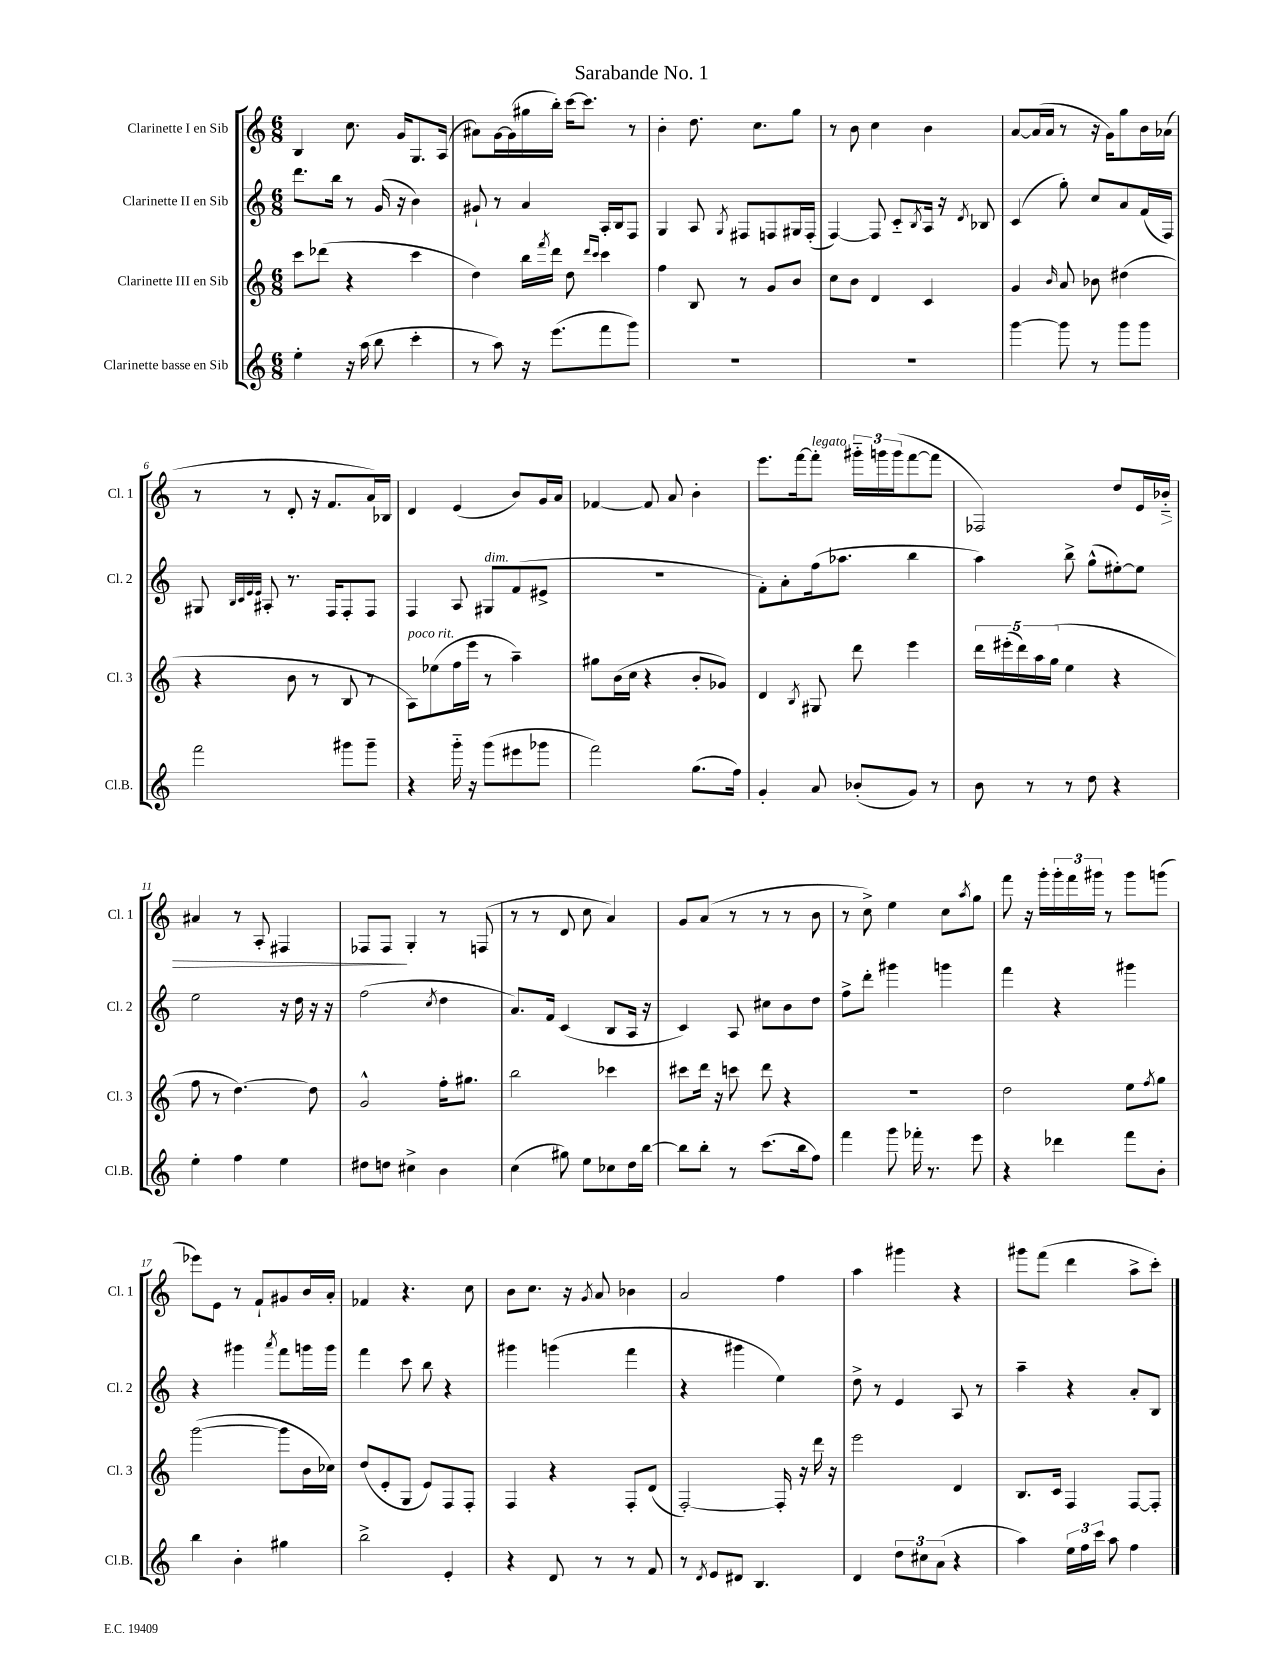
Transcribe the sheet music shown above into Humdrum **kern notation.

**kern	**kern	**kern	**kern
*staff4	*staff3	*staff2	*staff1
*clefG2	*clefG2	*clefG2	*clefG2
*k[]	*k[]	*k[]	*k[]
*M6/8	*M6/8	*M6/8	*M6/8
4ee'	8ccc	8.ddd	4B
.	(8ddd-	.	.
.	.	16bb	.
16r	4r	8r	8.cc
(16aa	.	.	.
8bb	.	(16g	.
.	.	16r	16g
4ccc'	4ccc	4b)	8.G
.	.	.	(16A
=	=	=	=
8r	4dd)	8g#`	8a#)
8aa)	.	8r	[16g
.	.	.	(16g]
16r	16bb	4a	16gg#
.	8qfff	.	.
(8.eee	16ddd	.	16bb')
.	8dd	.	[16ccc
.	.	.	8.ccc]
.	16qqddd	.	.
.	16qqccc	.	.
8fff	4ccc	16A'	.
.	.	16B	.
8ggg)	.	8F	8r
=	=	=	=
2.r	4ff	4G	4b'
.	8B	8A	8.dd
.	.	8qG	.
.	8r	8F#	.
.	.	.	8.cc
.	8g	8F	.
.	8b	16G#	8gg
.	.	(16F'	.
=	=	=	=
2.r	8cc	[4F)	8r
.	8b	.	8b
.	4d	8F]	4cc
.	.	8c'~	.
.	.	8qB	.
.	4c	16A	4b
.	.	16r	.
.	.	8qd	.
.	.	8B-	.
=	=	=	=
[4ggg	4g	(4c	[8a
.	.	.	(16a]
.	.	.	16a
.	16qqb	.	.
8ggg]	8a	8gg')	8r
8r	8b-	8cc	16r
.	.	.	16g)
8ggg	(4dd#	8a	8gg
8ggg	.	(16f	16b
.	.	16F)	(16a-
=	=	=	=
2fff	4r	8G#	8r
.	.	32qqB	.
.	.	32qqc	.
.	.	32qqe	.
.	.	32qqe	.
.	.	8A#'	8r
.	8b	8.r	8d'
.	8r	.	16r
.	.	16F	8.f
8ggg#	8B	8F'	.
8ggg#~	8r	8F	16a)
.	.	.	16B-
=	=	=	=
4r	8A)	4F	4d
.	(8ee-	.	.
16ggg'~	16ff	8A	(4e
16r	16eee	.	.
(8ggg	8r	8G#	.
8eee#	4aa~)	(8f	8b)
8ggg-	.	8e#^	16g
.	.	.	16a
=	=	=	=
2fff)	8gg#	2.r	[4f-
.	(16b	.	.
.	16cc	.	.
.	4r	.	8f-]
.	.	.	8a
(8.gg	8b'	.	4b'
.	8g-)	.	.
16ff)	.	.	.
=	=	=	=
4g'	4d	8f')	8.eee
.	.	8a'	.
.	.	.	[16fff
.	8qB	.	.
8a	8G#	(16ff	8fff']
.	.	8.aa-	.
(8b-'	8ddd	.	24ggg#'~
.	.	.	24ggg
.	.	.	(24ggg
8g)	4eee	4bb	[8fff
8r	.	.	8fff]
=	=	=	=
8b	20ddd	4aa)	2F-)
.	(20eee#'	.	.
.	20ddd)	.	.
8r	.	.	.
.	20aa	.	.
.	(20gg	.	.
8r	4ee	8bb^	.
8dd	.	(8gg^^	.
4r	4r	[8ee#')	8dd
.	.	8ee#]	16e
.	.	.	16b-'~
=	=	=	=
4ee'	8ff	2ee	4a#
.	8r	.	.
4ff	[4.dd)	.	8r
.	.	.	8A'
4ee	.	16r	4F#
.	.	16dd	.
.	8dd]	16r	.
.	.	16r	.
=	=	=	=
8dd#	2g^^	(2ff	8F-
8dd	.	.	8F-
4cc#^	.	.	4G'
.	.	8qcc	.
4b	16ff'	4dd	8r
.	8.gg#	.	.
.	.	.	(8F
=	=	=	=
(4cc	2bb	8.a)	8r
.	.	.	8r
.	.	16f	.
8gg#)	.	(4c	8d
8ee	.	.	8cc
8cc-	4ccc-	8B	4a)
16dd	.	16A	.
[16bb	.	16r	.
=	=	=	=
8bb]	8ccc#	4c)	8g
8bb'	16ddd	.	(8a
.	16r	.	.
8r	8ccc	8A	8r
(8.ccc	8ddd	8cc#	8r
.	4r	8b	8r
16bb	.	.	.
8ff)	.	8dd	8b
=	=	=	=
4fff	2.r	8ff^	8r
.	.	8ddd'	8cc^)
8ggg	.	4ggg#	4ee
16fff-'	.	.	.
8.r	.	.	.
.	.	4ggg	8cc
.	.	.	8qaa
8eee	.	.	8gg
=	=	=	=
4r	2dd	4fff	8fff
.	.	.	16r
.	.	.	16ggg'
4ddd-	.	4r	24ggg'
.	.	.	24fff
.	.	.	24ggg#
.	.	.	8r
8fff	8ee	4ggg#	8ggg#
.	8qff	.	.
8b'	8gg	.	(8ggg
=	=	=	=
4bb	([2ggg	4r	8eee-)
.	.	.	8e
4b'	.	4ggg#	8r
.	.	.	8f`
.	.	8qaaa	.
4gg#	8ggg]	8fff	8g#
.	16b	16ggg	16b
.	16cc-)	16ggg	16a'
=	=	=	=
2bb^	(8dd	4fff	4f-
.	8e'	.	.
.	8G	8ccc	4.r
.	8e)	8bb	.
4e'	8F	4r	.
.	8F'	.	8cc
=	=	=	=
4r	4F	4ggg#	8b
.	.	.	8.cc
8d	4r	(4ggg	.
.	.	.	16r
.	.	.	8qg
8r	.	.	8a
8r	8F'	4fff	4b-
8f	(8d	.	.
=	=	=	=
8r	[2F')	4r	2a
8qd	.	.	.
8e	.	.	.
8d#	.	4ggg#	.
4.B	.	.	.
.	16F']	4ee)	4ff
.	16r	.	.
.	16ddd	.	.
.	16r	.	.
=	=	=	=
4d	2eee	8dd^	4aa
.	.	8r	.
12dd	.	4e	4ggg#
12cc#	.	.	.
(12a	.	.	.
4r	4d	8A	4r
.	.	8r	.
=	=	=	=
4aa)	8.B	4aa~	8ggg#
.	.	.	(8fff
.	16c	.	.
24ee	4F	4r	4ddd
24ff	.	.	.
24ccc	.	.	.
8aa	.	.	.
4ff	[8F	8a'	8aa^
.	8F']	8B	8ccc')
==	==	==	==
*-	*-	*-	*-
